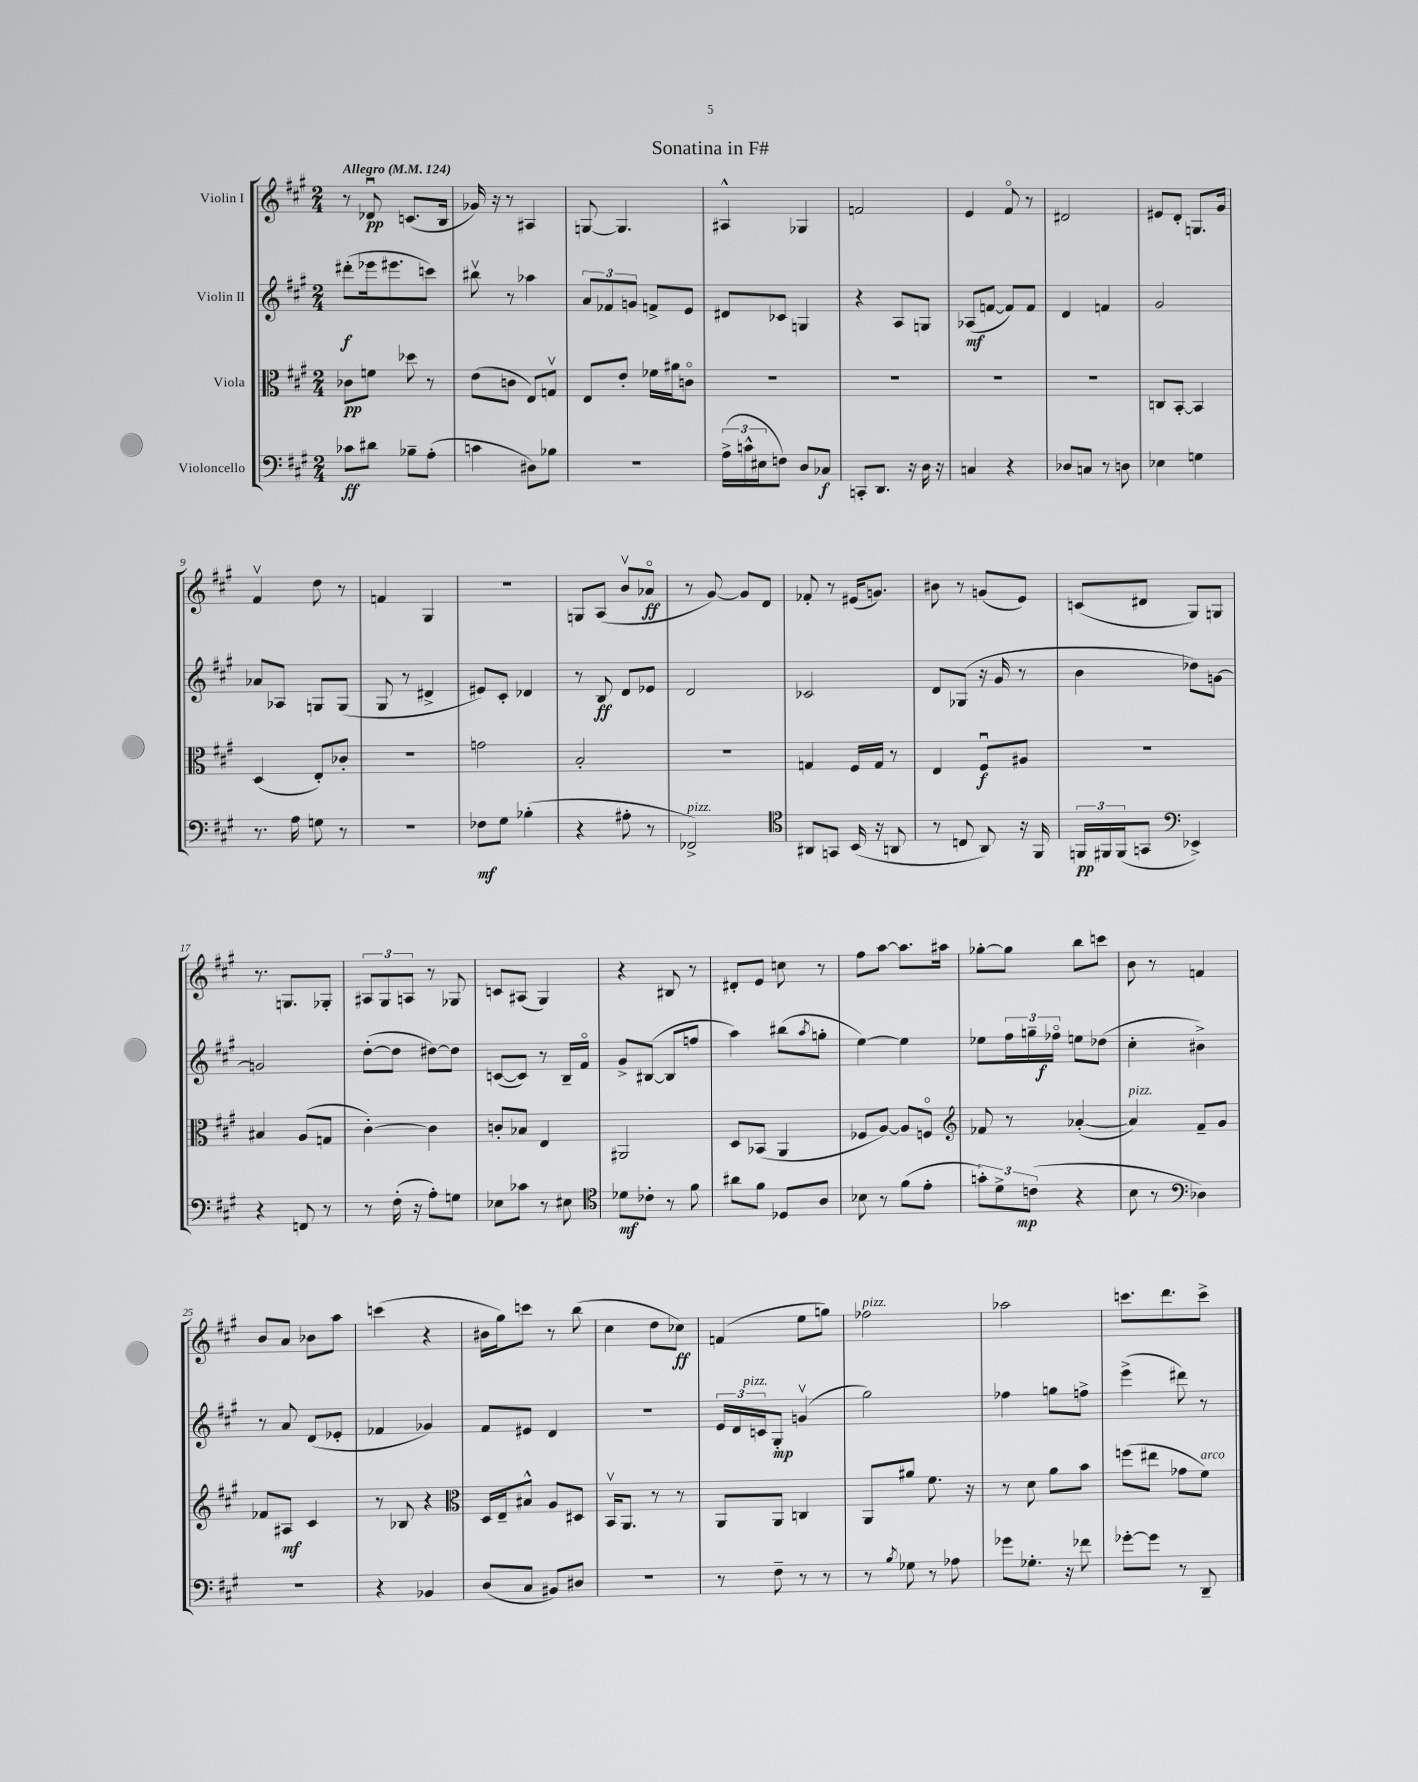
\header { title = "Sonatina in F#" }
<<
\new StaffGroup <<
\new Staff = "s0" \with { instrumentName = "Violin I" } {
    \clef treble \key a \major \numericTimeSignature \time 2/4 \tempo "Allegro" 4 = 124
    r8 des'8\downbow\pp c'8.( b16 |
    ges'16) r16 r8 ais4 |
    g8~ g4. |
    ais4-^ ges4 |
    f'2 |
    e'4 fis'8\flageolet r8 |
    dis'2 |
    eis'8 d'8-. g8. gis'16 |
    fis'4\upbow d''8 r8 |
    f'4 gis4 |
    r2 |
    g8 a8( b'8\upbow aes'8\flageolet\ff |
    r8 gis'8~) gis'8 d'8 |
    fes'8-. r8 eis'16( g'8.) |
    bis'8 r8 g'8( e'8) |
    c'8( dis'8 gis8) g8 |
    r8. g8. ges8-. |
    \tuplet 3/2 { ais8 gis8 a8 } r8 ges8 |
    c'8 ais8( gis4) |
    r4 bis8 r8 |
    dis'8-. e'8 c''8 r8 |
    fis''8 a''8~ a''8. ais''16 |
    ges''8~-. ges''8 b''8 c'''8 |
    b'8 r8 f'4 |
    b'8 a'8 bes'8 a''8 |
    c'''4( r4 |
    bis'16 gis''16) c'''8 r8 b''8( |
    cis''4 d''8 ces''8\ff) |
    f'4( e''8 g''8) |
    fes''2^\markup { \italic "pizz." } |
    aes''2 |
    c'''8. d'''8. c'''8-> \bar "|." |
}
\new Staff = "s1" \with { instrumentName = "Violin II" } {
    \clef treble \key a \major \numericTimeSignature \time 2/4
    dis'''8-.\f( ees'''16 eis'''8. c'''8) |
    bis''8\upbow r8 aes''4 |
    \tuplet 3/2 { a'8 fes'8 g'8 } f'8-> e'8 |
    dis'8 ces'8 g4 |
    r4 a8 g8 |
    aes8\mf( f'8~ f'8) f'8 |
    d'4 f'4 |
    gis'2 |
    aes'8 aes8 g8 g8( |
    gis8 r8 dis'4-> |
    eis'8) cis'8-. des'4 |
    r8 b8\ff d'8 ees'8 |
    d'2 |
    ces'2 |
    d'8 ges8( r16 gis'16 r8 |
    b'4 des''8) g'8~ |
    g'2 |
    d''8~-.( d''8 dis''8~) dis''8 |
    c'8~( c'8) r8 b16-- fis'16\flageolet |
    gis'8-> bis8~( bis8 f''8 |
    a''4) bis''8( \acciaccatura { a''8 } g''8-. |
    e''4~) e''4 |
    ees''8 \tuplet 3/2 { fis''16 g''16-- fes''16\flageolet\f } e''8 des''8( |
    cis''4-. bis'4->) |
    r8 a'8 d'8( ees'8-. |
    fes'4 ges'4) |
    fis'8 eis'8 d'4 |
    r2 |
    \tuplet 3/2 { e'16 d'16 c'16^\markup { \italic "pizz." } } gis8-.\mp g'4\upbow( |
    gis''2) |
    fes''4 g''8 f''8-> |
    e'''4->( dis'''8) r8 \bar "|." |
}
\new Staff = "s2" \with { instrumentName = "Viola" } {
    \clef alto \key a \major \numericTimeSignature \time 2/4
    ces'8\pp f'8 des''8 r8 |
    e'8( c'8 e8) g8\upbow |
    e8 e'8-. fes'16 ais'16 c'8\flageolet |
    R2 |
    R2 |
    R2 |
    R2 |
    c8 b,8~-. b,4 |
    d4( e8-.) ces'8-. |
    r2 |
    g'2 |
    b2-. |
    r2 |
    g4 fis16 g16 r8 |
    e4 fis8\downbow\f ais8 |
    r2 |
    bis4 a8( g8 |
    cis'4~-.) cis'4 |
    c'8-. bes8 e4 |
    ais,2 |
    d8 bes,8( a,4 |
    fes8 a8~) a8 f8\flageolet |
    \clef treble fes'8 r8 aes'4~-.( |
    aes'4^\markup { \italic "pizz." }) fis'8-- gis'8 |
    fes'8 ais8\mf cis'4 |
    r8 bes8 r4 |
    \clef alto d16 e16-- bis8-^ a8 dis8 |
    b,16\upbow a,8. r8 r8 |
    a,8 a,8 c4 |
    a,8 ais'8 fis'8. r16 |
    r8 d'8 a'8 b'8 |
    f''8( eis''8 ges'8 fis'8^\markup { \italic "arco" }) \bar "|." |
}
\new Staff = "s3" \with { instrumentName = "Violoncello" } {
    \clef bass \key a \major \numericTimeSignature \time 2/4
    ces'8\ff dis'8 bes8-- a8-.( |
    c'4 dis8) bes8 |
    r2 |
    \tuplet 3/2 { a16->( c'16-^ eis16 } f8) d8 ces8\f |
    c,8-. d,8. r16 d16 r16 |
    c4 r4 |
    des8 c8 r8 d8 |
    ees4 g4 |
    r8. a16 g8 r8 |
    R2 |
    fes8\mf gis8 bes4-.( |
    r4 ais8-. r8 |
    fes,2->^\markup { \italic "pizz." }) |
    \clef tenor ais,8 g,8 b,16( r16 a,8 |
    r8 c8 a,8) r16 fis,16 |
    \tuplet 3/2 { f,16\pp fis,16 fis,16( } g,8 \clef bass ees,4->) |
    r4 f,8 r8 |
    r8 fis16-.( r16 a8-.) g8 |
    ees8 ces'8 r8 eis8 |
    \clef tenor des'8\mf ces'8-. r8 fis'8 |
    ais'8 fis'8 des8 a8 |
    bes8 r8 fis'8( e'8-. |
    \tuplet 3/2 { g'8-.) d'8-> c'8\mp( } r4 |
    b8 r8 \clef bass des4) |
    r2 |
    r4 bes,4 |
    d8( cis8 bis,8) dis8 |
    r2 |
    r8 fis8-- r8 r8 |
    r8 \acciaccatura { b8 } ges8 r8 aes8 |
    ges'8 ges8.-. r16 fes'8 |
    ges'8~-. ges'8 r8 d,8-- \bar "|." |
}
>>
>>
